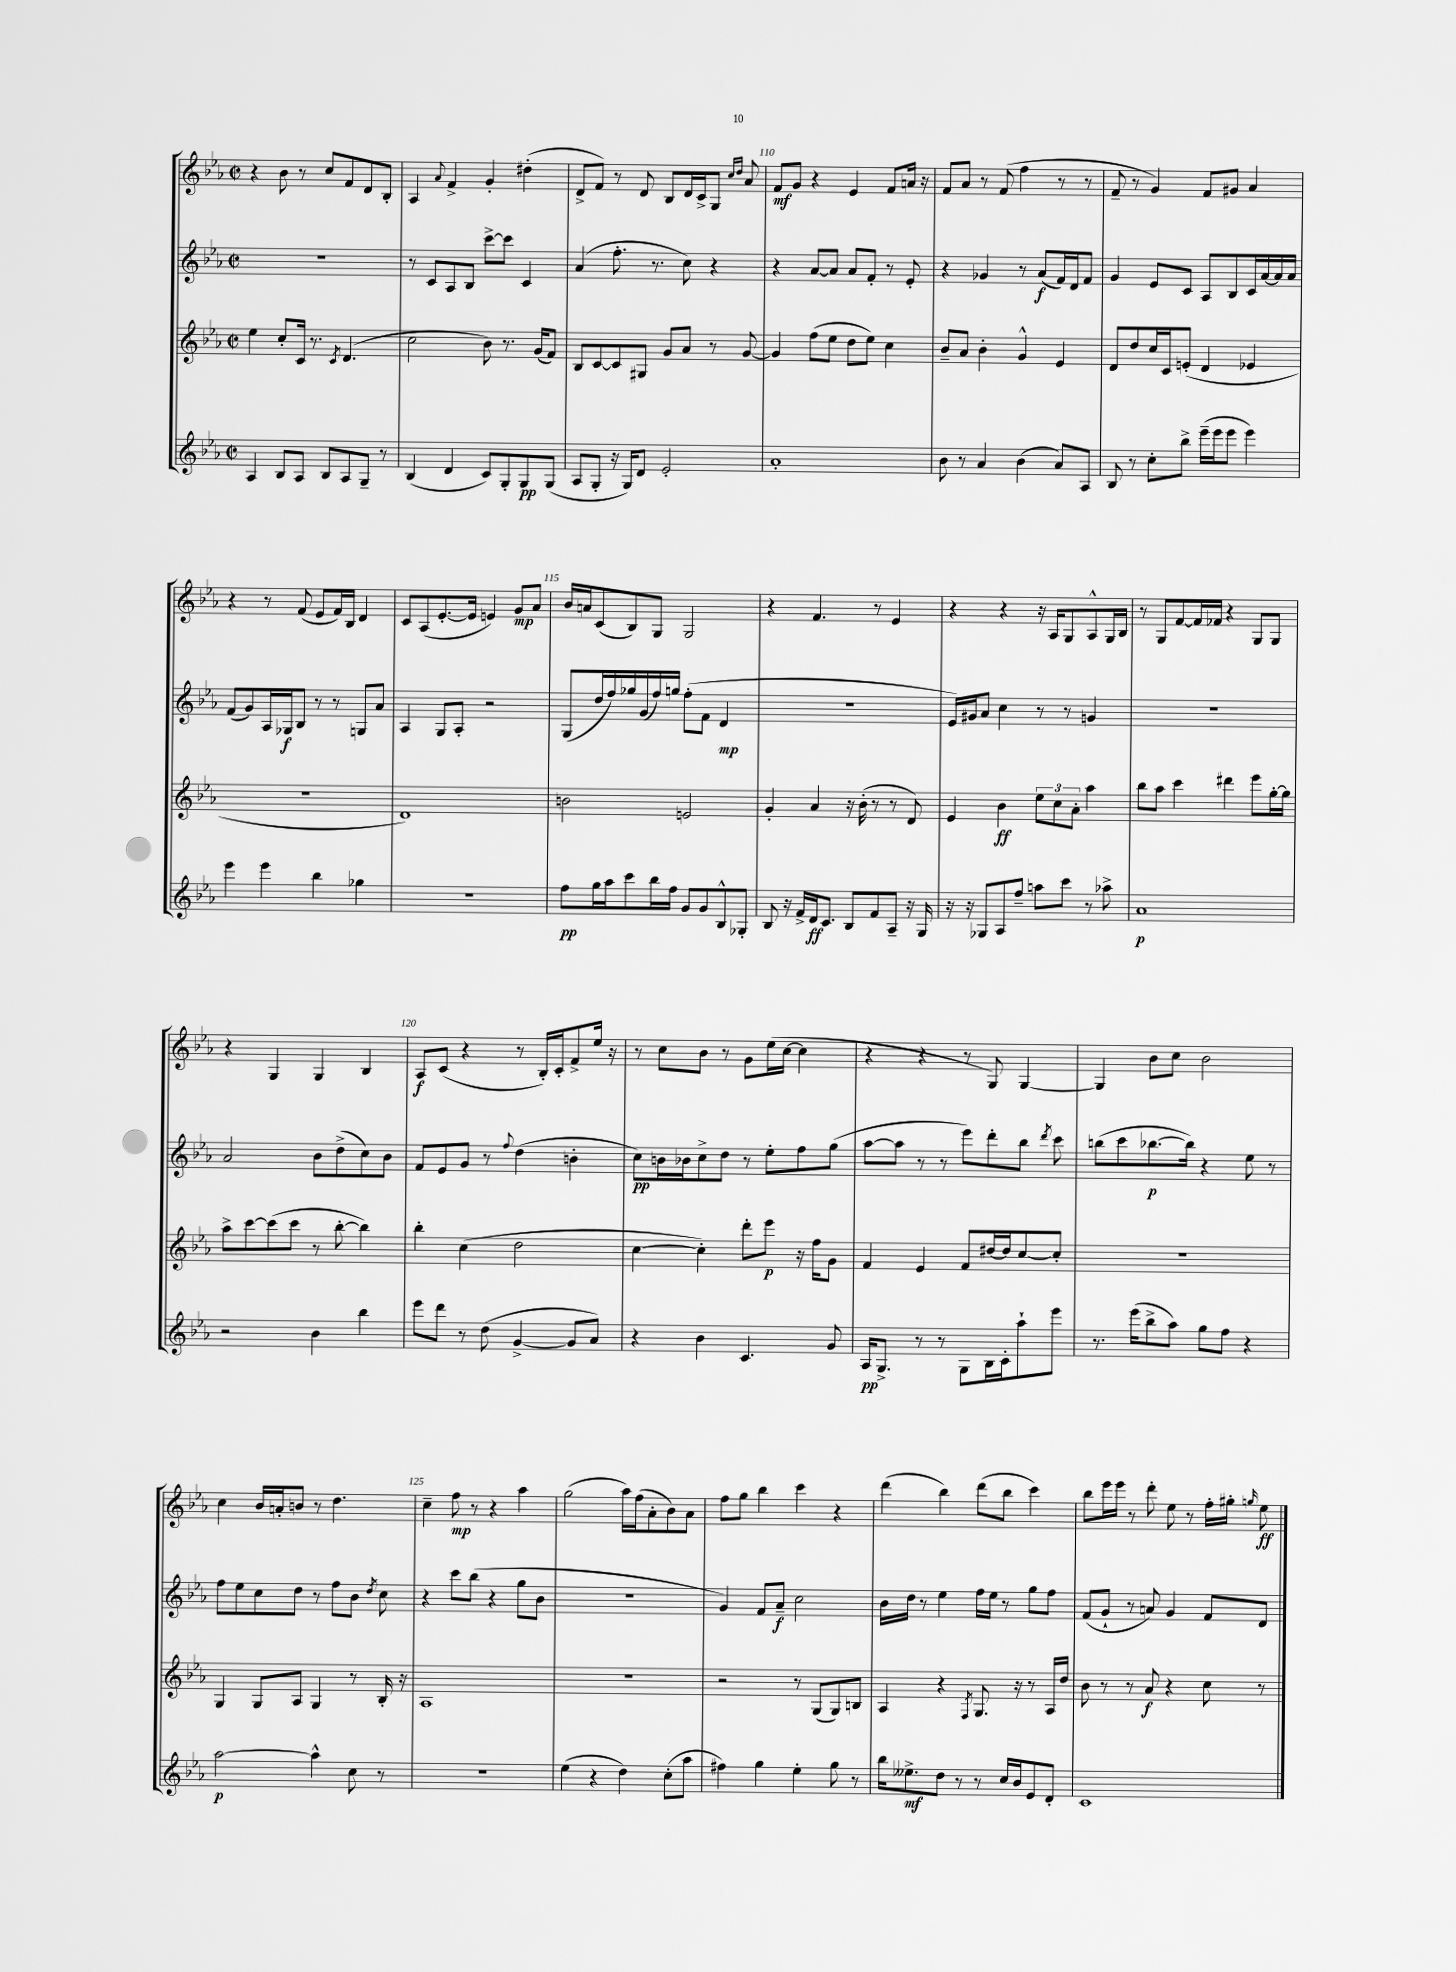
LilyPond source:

<<
\new StaffGroup <<
\new Staff = "s0" {
    \clef treble \key ees \major \defaultTimeSignature \time 2/2
    \autoBeamOff r4 bes'8 r8 c''8[ f'8 d'8 bes8]-. |
    aes4 \appoggiatura { aes'8 } f'4-> g'4-. dis''4-.( |
    d'8[-> f'8]) r8 d'8 bes8[ d'16 c'16-> g8] \grace { c''16[ d''16] } aes'8 |
    f'8[\mf g'8] r4 ees'4 f'8[ a'16] r16 |
    f'8[ aes'8] r8 f'8( f''4 r8 r8 |
    f'8-- r8 g'4) f'8[ gis'8] aes'4 |
    r4 r8 f'8( ees'8[ f'16) bes16] d'4 |
    c'8[ aes8( ees'8.~-. ees'16] e'4) g'8[\mp aes'8] |
    bes'16[ a'16 c'8( bes8) g8] g2 |
    r4 f'4. r8 ees'4 |
    r4 r4 r16 aes16[ g8 aes8-^ g16 bes16] |
    r8 g8[ f'8~ f'16 fes'16] r4 g8[ g8] |
    r4 g4 g4 bes4 |
    aes8[\f c'8]( r4 r8 bes16[-.) c'16-. f'8-> ees''16] r16 |
    r8 c''8[ bes'8] r8 g'8[ ees''16( c''16]~ c''4 |
    r4 r4 r8 g8) g4~ |
    g4 bes'8[ c''8] bes'2 |
    c''4 bes'16[ a'16-. b'8] r8 d''4. |
    c''4-- f''8\mp r8 r4 aes''4 |
    g''2( aes''16[) f''16( aes'8-. bes'8) aes'8] |
    f''8[ g''8] bes''4 c'''4 r4 |
    d'''4( bes''4) d'''8[( bes''8] c'''4) |
    bes''8[ ees'''16 ees'''16] r8 d'''8-. ees''8 r8 f''16[-. gis''16]-. \grace { g''16 } ees''8\ff \bar "|." |
}
\new Staff = "s1" {
    \clef treble \key ees \major \defaultTimeSignature \time 2/2
    \autoBeamOff R1 |
    r8 c'8[ aes8 bes8] c'''8[~-> c'''8] c'4 |
    aes'4( f''8.-. r8. c''8) r4 |
    r4 aes'8[~ aes'8] aes'8[ f'8]-. r8 ees'8-. |
    r4 ges'4 r8 aes'8[\f( f'16) d'16 f'8] |
    g'4 ees'8[ c'8] aes8[ bes8 c'16 aes'16~ aes'16 aes'16] |
    f'8[( g'8) aes16 ges16\f bes8] r8 r8 g8[ aes'8] |
    aes4 g8[ aes8]-. r2 |
    g8[( d''16 f''16) ges''16 g'16( f''16) g''16] f''8[-.( f'8] d'4\mp |
    R1 |
    ees'16[) gis'16 aes'8] c''4 r8 r8 g'4 |
    R1 |
    aes'2 bes'8[ d''8->( c''8) bes'8] |
    f'8[ ees'8 g'8] r8 \appoggiatura { f''8 } d''4( b'4-. |
    c''8[\pp) b'16 bes'16 c''8-> d''8] r8 ees''8[-. f''8 g''8]( |
    aes''8[~ aes''8] r8 r8 ees'''8[) d'''8-. bes''8] \acciaccatura { d'''8 } c'''8 |
    b''8[( c'''8 bes''8.~\p bes''16]) r4 ees''8 r8 |
    f''8[ ees''8 c''8 d''8] r8 f''8[ bes'8] \acciaccatura { d''8 } c''8 |
    r4 c'''8[ bes''8]( r4 g''8[ bes'8] |
    r1 |
    g'4) f'8[ aes'8]--\f c''2 |
    bes'16[ d''16] r8 ees''4 f''16[ ees''16] r8 g''8[ f''8] |
    f'8[( g'8]-! r8 a'8) g'4 f'8[ d'8] \bar "|." |
}
\new Staff = "s2" {
    \clef treble \key ees \major \defaultTimeSignature \time 2/2
    \autoBeamOff ees''4 c''8[-. c'16] r8. \acciaccatura { c'8 } d'4.( |
    c''2 bes'8) r8. g'16[( f'8]) |
    bes8[ c'8~ c'8 gis8] g'8[ aes'8] r8 g'8~ |
    g'4 f''8[( ees''8] d''8[ ees''8]) c''4 |
    bes'8[-- aes'8] bes'4-. g'4-^ ees'4 |
    d'8[ d''8 c''16 c'16 e'8]-.( d'4 ees'4 |
    R1 |
    d'1) |
    b'2 e'2 |
    g'4-. aes'4 r16 bes'16-.( r8 r8 d'8) |
    ees'4 bes'4\ff \tuplet 3/2 { ees''8[ c''8 aes'8]-. } aes''4 |
    bes''8[ aes''8] c'''4 dis'''4 ees'''8[ g''16~-. g''16] |
    aes''8[-> c'''8~ c'''8( c'''8] r8 bes''8~-. bes''4) |
    bes''4-. c''4( d''2 |
    c''4~ c''4-.) d'''8[-. ees'''8]\p r16 f''16[ g'8] |
    f'4 ees'4 f'8[ dis''16~ dis''16 c''8~ c''8]-. |
    R1 |
    g4 g8[ aes8] g4 r8 bes16-. r16 |
    aes1 |
    R1 |
    r2 r8 g8[( g8) b8] |
    aes4 r4 \acciaccatura { f8 } g8. r16 r8 aes16[ d''16] |
    bes'8 r8 r8 aes'8\f r4 c''8 r8 \bar "|." |
}
\new Staff = "s3" {
    \clef treble \key ees \major \defaultTimeSignature \time 2/2
    \autoBeamOff aes4 bes8[ aes8] bes8[ aes8 g8]-- r8 |
    bes4( d'4 c'8[) g8-. g8\pp g8]( |
    aes8[ g8]-. r16 g16[) d'8] ees'2-. |
    aes'1-. |
    bes'8 r8 aes'4 bes'4( aes'8[) aes8] |
    bes8 r8 c''8[-. bes''8]-> ees'''16[--( ees'''16 ees'''8] ees'''4) |
    ees'''4 ees'''4 bes''4 ges''4 |
    R1 |
    f''8[\pp g''16 aes''16 c'''8 bes''16 f''16] g'8[ g'8 bes8-^ ges8]-. |
    bes8 r16 f'16[-> d'16\ff c'8.] bes8[ f'8 aes8]-- r16 g16 |
    r16 r16 ges8[ aes8 f''8]-- a''8[ c'''8] r8 aes''8-> |
    aes'1\p |
    r2 bes'4 bes''4 |
    ees'''8[ d'''8] r8 d''8( g'4~-> g'8[ aes'8]) |
    r4 bes'4 c'4. g'8 |
    aes16[\pp g8.]-> r8 r8 g8[ bes16 c'16-. aes''8-! ees'''8] |
    r8. ees'''16[( bes''8-> aes''8]) g''8[ f''8] r4 |
    aes''2~\p aes''4-^ c''8 r8 |
    r1 |
    ees''4( r4 d''4) c''8[-.( aes''8] |
    fis''4) g''4 ees''4-. g''8 r8 |
    bes''16[ eeses''8.->\mf d''8] r8 r8 c''16[ bes'16 ees'8 d'8]-. |
    c'1 \bar "|." |
}
>>
>>
\layout { \context { \Score currentBarNumber = #107 \override BarNumber.break-visibility = ##(#f #t #t) barNumberVisibility = #(every-nth-bar-number-visible 5) } }
